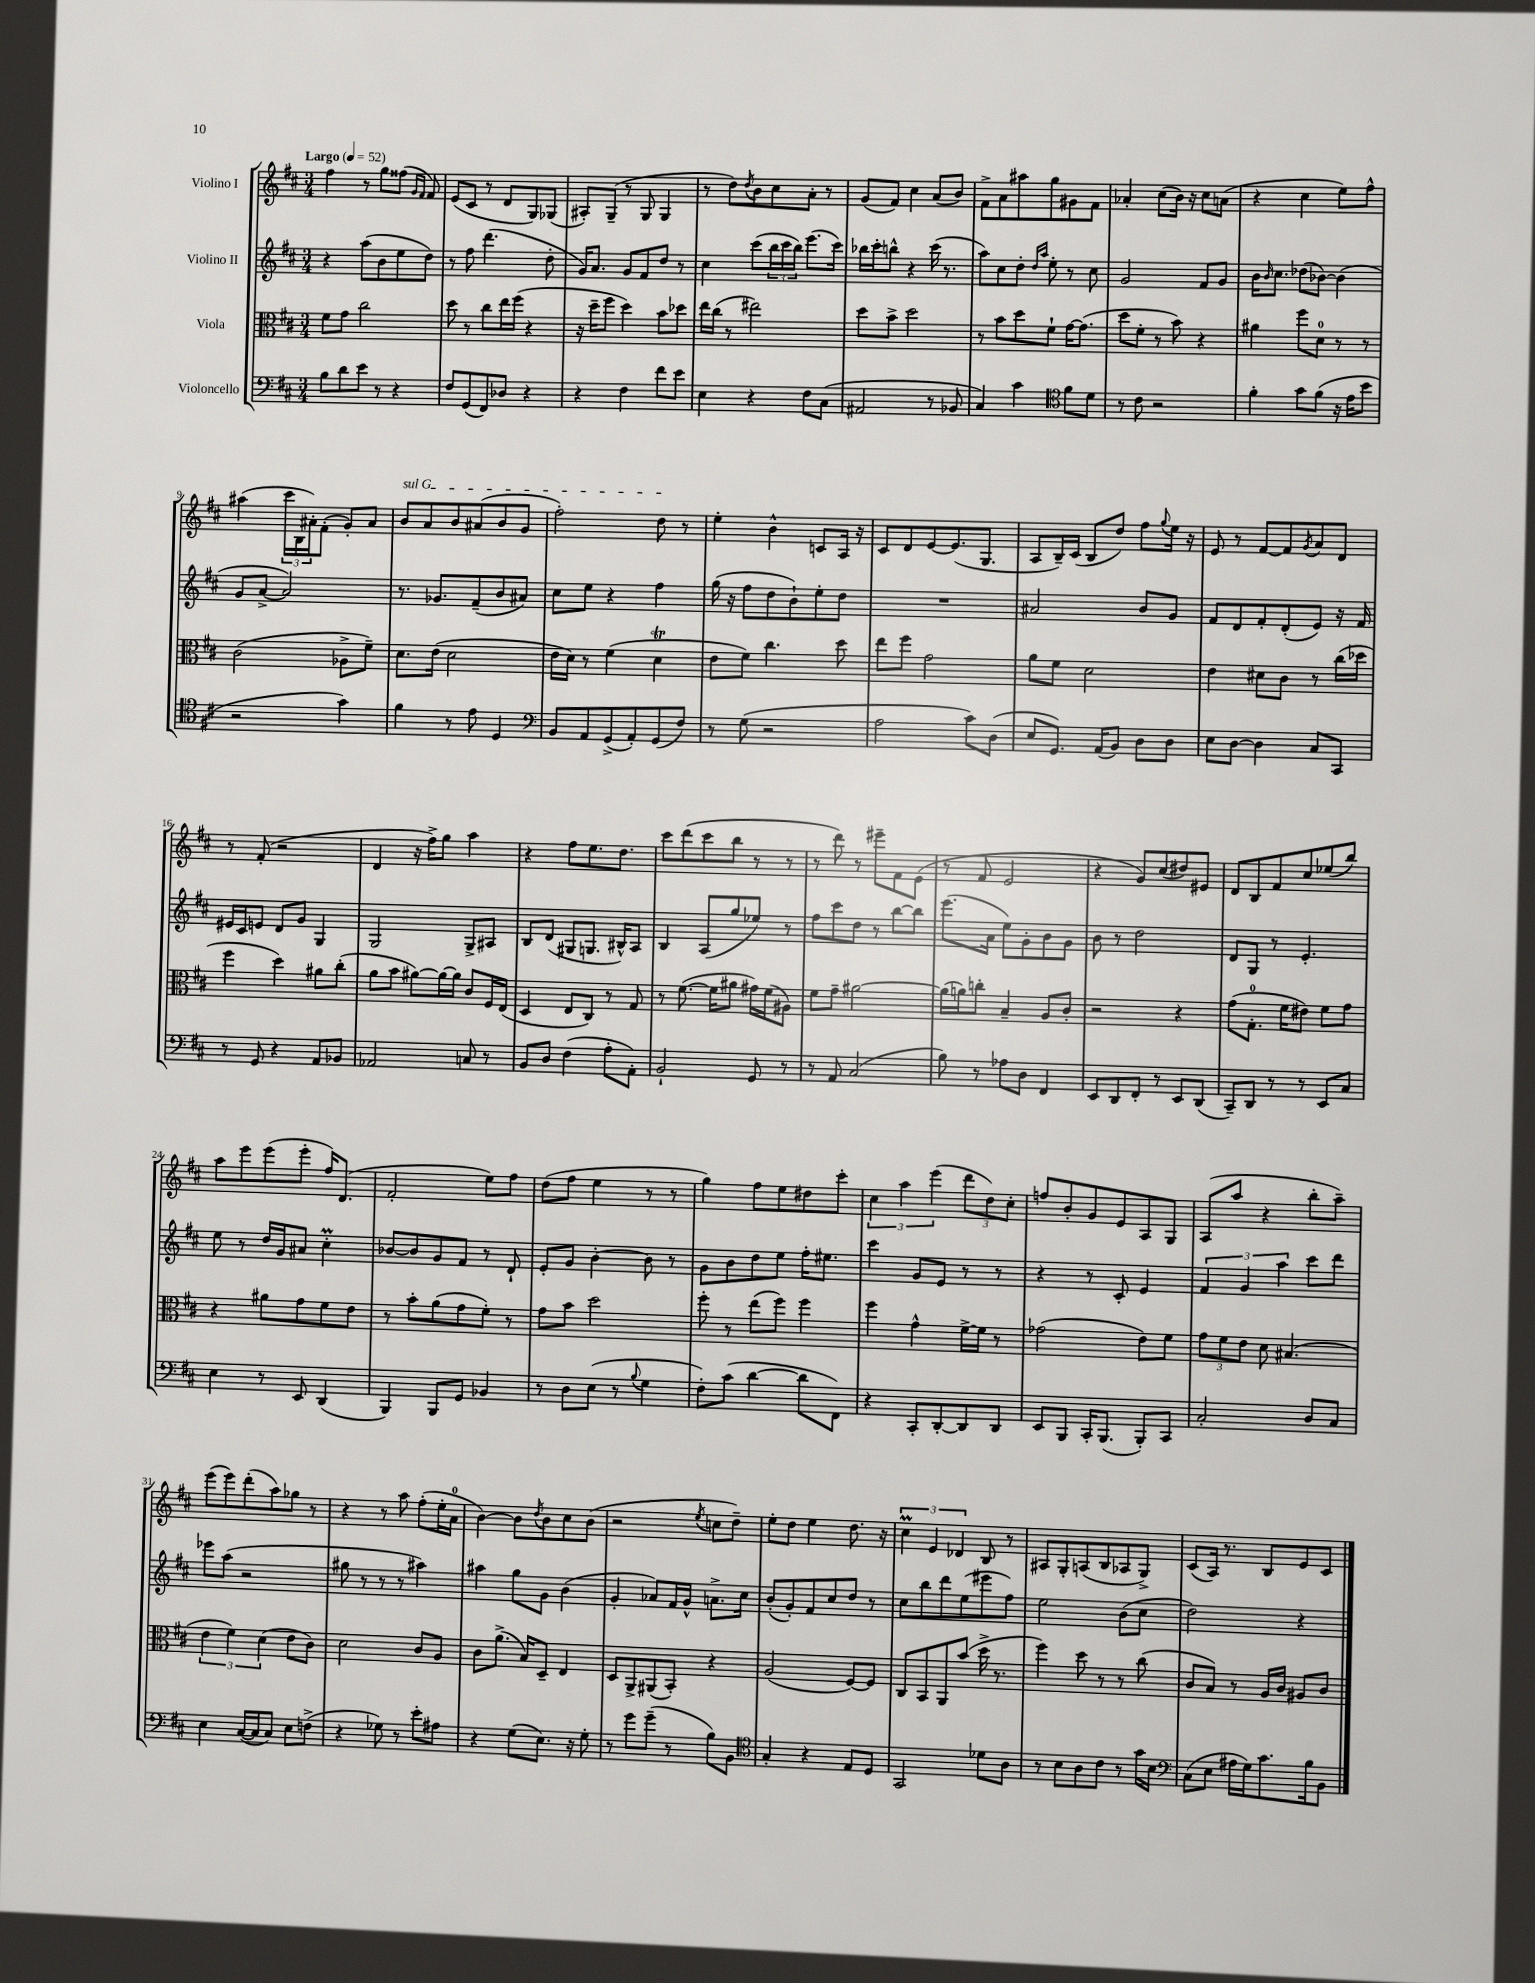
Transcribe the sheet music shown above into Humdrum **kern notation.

**kern	**kern	**kern	**kern
*staff4	*staff3	*staff2	*staff1
*clefF4	*clefC3	*clefG2	*clefG2
*k[f#c#]	*k[f#c#]	*k[f#c#]	*k[f#c#]
*M3/4	*M3/4	*M3/4	*M3/4
*MM52	*MM52	*MM52	*MM52
8B\L	8f#\L	4r	4ff#\
8d\	8g\J	.	.
8e\J	2cc#\	(8aa\L	8r
8r	.	8b\	8gg\L
4r	.	8ee\	(8ff##\J
.	.	.	16qqg/LL
.	.	.	16qqf#/JJ
.	.	8dd\J)	8f#/)
=	=	=	=
8F#/L	8dd\	8r	(8e/L
(8GG/	8r	8ff#\	8c#/J
8FF#/)	8cc#\L	(4.ddd\	8r
8D-/J	16ee\L	.	8d/L
.	(16ff#\JJ	.	.
4r	4r	.	8G/)
.	.	8dd'\	(8G-/J
=	=	=	=
4r	16r	16g/LK)	8A#'/L)
.	16dd~\LK	8.a/J	.
.	8ff#\J	.	(8G~/J
4F#\	4dd\)	8g/L	8r
.	.	8f#/	8G/
8f#\L	8b\L	8dd/J	4G/
8e\J	8dd-\J	8r	.
=	=	=	=
4E\	16ee\LL	4cc#\	8r
.	(16cc#\JJ	.	.
.	8r	.	8dd\L)
.	.	.	8qdd/
4r	2ee#\)	(8ccc#\L	8b\
.	.	24bb\L	8cc#\
.	.	24ccc#\	.
.	.	24bb\JJ)	.
8F#\L	.	(8.eee\L	8a'\J
(8C#\J	.	.	8r
.	.	16ccc#\Jk)	.
=	=	=	=
2AA#/	8dd\L	16bb-\LL	(8g/L
.	.	16ccc#'\J	.
.	8b^\J	8bb^^\J	8f#/J)
.	2dd\	4r	4cc#\
8r	.	(16ccc#\	(8a/L
.	.	8.r	.
8BB-/	.	.	8b/J)
=	=	=	=
4C#/)	8r	8aa\L)	8f#^\L
.	8b\L	8cc#\	8a\
4c#\	8dd\	8dd'\J	8aa#\
.	.	16qqdd/LL	.
.	.	16qqaa/JJ	.
.	8f#`\J	8ee'\	8gg\
*clefC4	*	*	*
8f#\L	[16g\LK	8r	8g#\
.	(8.g\]J	.	.
8d\J	.	8cc#\	8f#\J
=	=	=	=
8r	8dd\L	2g/	4a-'/
8c#\	8f#'\J	.	.
2r	8r	.	(8cc#\L
.	8b\)	.	16b\Jk)
.	.	.	16r
.	4r	8f#/L	8cc#\L
.	.	8g/J	(8a\J
=	=	=	=
4f#'\	4a#\	16b\LK	4r
.	.	16qqb/	.
.	.	8.cc#\J	.
8g\L	8ff#\L	(8dd-\L	4cc#\
(8f#\J	8d\J	[8b-\J)	.
16r	8r	(4b-\]	8ee\L)
16e\LK	.	.	.
8b\J	8r	.	8ff#^^\J
=	=	=	=
2r	(2c#\	8g/L	(4aa#\
.	.	[8a^/J	.
.	.	2a/])	24ccc#\LL
.	.	.	24B\
.	.	.	24a#'\J)
.	.	.	(8f#'\J
4g\)	8A-^\L	.	8g'/L)
.	8f#~\J)	.	8a#/J
=	=	=	=
4f#\	8.d\L	8.r	8b/L
.	.	.	8a/
.	(16e\Jk	8.g-/L	.
8r	2d\	.	8b/
8e\	.	(8f#~/	(8a#/
4D/	.	8b/	8b/
.	.	8a#/J)	8g/J
=	=	=	=
*clefF4	*	*	*
8BB/L	16e\LL	8cc#\L	2ff#'\)
.	16d\JJ)	.	.
8AA/	8r	8ee\J	.
(8GG^/	(4f#\	4r	.
8AA'/)	.	.	.
(8GG/	4d\	4ff#\	8dd\
8F#/J)	.	.	8r
=	=	=	=
8r	8e\L	(16gg\	4ee'\
.	.	16r	.
(8G\	8f#\J)	8ff#\L	.
2r	4.cc#\	8dd\	4b^^\
.	.	8b`\)	.
.	.	8ee'\	8c/L
.	8dd\	8dd\J	16A/Jk
.	.	.	16r
=	=	=	=
2A\	8ee\L	2.r	8c#/L
.	8ff#\J	.	8d/
.	2g\	.	[8e/
.	.	.	(8.e/]
8c#\L)	.	.	.
.	.	.	8.G/J
(8D\J	.	.	.
=	=	=	=
8E/L	8a\L	2a#/	8A/L
8.GG/J)	8f#\J	.	16B~/L)
.	.	.	(16c#/JJ
.	2d\	.	8B/L
(16AA/LK	.	.	.
8BB/J)	.	.	8dd/J)
8D\L	.	8b/L	8ff#\L
.	.	.	8qqgg/
8D\J	.	8g/J	16ee\Jk
.	.	.	16r
=	=	=	=
8E\L	4e\	8f#/L	8e/
[8D\J	.	8d/	8r
4D\]	8d#\L	8f#'/	[8f#/L
.	8c#\J	(8d'/	8f#/]
.	.	.	8qg/
8C#/L	8r	8e/J)	8a/
8CC#/J	(16cc#\LL	16r	8d/J
.	16dd-\JJ	16f#/	.
=	=	=	=
8r	4ff#\	16e#/LL	8r
.	.	16c#/J	.
8GG/	.	8e/J	(8f#'/
4r	4dd\)	8d/L	2r
.	.	8g/J	.
8AA/L	8a#\L	4G/	.
8BB-/J	(8cc#'\J	.	.
=	=	=	=
2AA-/	8a\L	2G/	4d/
.	8b\J	.	.
.	[8a#\L)	.	16r
.	.	.	16ff#^\LK)
.	16a#\_L	.	8gg\J
.	16a#\]JJ	.	.
8C/	8c#/L	8G^/L	4aa\
8r	16F#/L	8A#/J	.
.	(16E/JJ	.	.
=	=	=	=
8BB/L	4D/	8B/L	4r
8D/J	.	(8d/J	.
(4F#\	8E/L	8G#/L	8ff#\L
.	8C#/J)	8.G/J	8.ee\
8A'\L	8r	.	.
.	.	16B#^^/LK)	8.dd\J
8AA'\J)	8G/	8A/J	.
=	=	=	=
2BB`/	8r	4B/	8ccc#\L
.	([8.f#\	.	(8ddd\
.	.	(8A/L	8ccc#\
.	16f#\]LK	.	.
.	8a#\J	8gg/	8bb\J
8GG/	16g#\LL)	8ee-/J)	8r
.	(16f#\J	.	.
8r	8A#\J)	8r	8r
=	=	=	=
8r	8f#\L	8ff#\L	8r
8AA/	8g~\J	8ccc#\	8ddd\)
(2C#/	[2a#\	8dd\J	8r
.	.	8r	8eee#~\L
.	.	[8bb\L	8f#\
.	.	8bb\]J	(8e\J
=	=	=	=
8B\)	(16a#\]LL	(8.eee\L	8r
.	16a\J)	.	.
8r	8cc'\J	.	8f#/
.	.	16a\Jk	.
8A-\L	4B~/	8ee\L)	2e/
8D\J	.	8g'\	.
4FF#/	8A/L	8b\	.
.	8c#'/J	8g\J	.
=	=	=	=
8EE/L	2r	8b\	4r
8DD/	.	8r	.
8FF#'/J	.	2dd\	8g/L)
8r	.	.	(8cc#/
8EE/L	4r	.	8dd#/)
(8DD/J	.	.	8e#/J
=	=	=	=
8CC#~/L)	(8g\L	8d/L	8d/L
8DD/J	8.G'\J	8G/J	8B/
8r	.	8r	8f#/
.	16f#\LK	.	.
8r	8e#\J)	4.e'/	8cc#/
8EE/L	8f#\L	.	(8ee-/
8C#/J	8g\J	.	8bb/J)
=	=	=	=
4E\	4r	8ee\	8aa\L
.	.	8r	8eee\
8r	8a#\L	16dd/LL	(8eee\
.	.	16g/J	.
8EE/	8g\	8a#/J	8eee'\J
(4DD/	8f#\	4cc#'\	16ff#/LK)
.	.	.	(8.d/J
.	8e\J	.	.
=	=	=	=
4BBB/)	8r	[8b-/L	2f#'/
.	8b'\L	8b-/]	.
8BBB/L	(8a\	8g/	.
8GG/J	8g\	8f#/J	.
4BB-/	8f#'\J)	8r	8ee\L)
.	8r	8d`/	8ff#\J
=	=	=	=
8r	8g\L	8e'/L	(8dd\L
8D\L	8b\J	8g/J	8ff#\J
(8E\J	2dd\	[4b'\	4ee\
8r	.	.	.
8qqB/	.	.	.
4G\	.	8b\]	8r
.	.	8r	8r
=	=	=	=
8F#'\L)	8ff#'\	8g\L	4gg\)
(8c#\J	8r	8b\	.
[4d\	(8ee\L	8dd\	8ff#\L
.	8ff#\J)	8ee\J	8ee\
8d\]L	4ff#\	16ff#'\LK	8dd#\
.	.	8.ee#\J	.
8FF#\J)	.	.	8ccc#'\J
=	=	=	=
4r	4ff#\	4ccc#\	6cc#\
.	.	.	6aa\
8CC#'/L	4g^^\	8g/L	.
.	.	.	(6eee\
[8DD'/	.	8e/J	.
8DD/]	[16f#^\LL	8r	12ddd\L
.	16f#\]JJ	.	.
.	.	.	12dd\)
8DD/J	8r	8r	.
.	.	.	12cc#'\J
=	=	=	=
8EE/L	(2g-\	4r	8ff/L
8BBB/J	.	.	8b'/
16CC#'/LK	.	8r	8g/
(8.BBB/J	.	.	.
.	.	8c#'/	8e/
8BBB'/L)	8e\L)	4e/	8A/
8CC#/J	8f#\J	.	8G/J
=	=	=	=
2C#'/	12g\L	6f#/	(8A/L
.	12f#\	.	.
.	.	.	8aa/J
.	12e\J	6g/	.
.	8d\	.	4r
.	.	6aa\	.
.	(4.B#/	.	.
8D/L	.	8ccc#\L	8bb'\L
8C#/J	.	8ddd\J	8aa~\J)
=	=	=	=
4E\	6e\	8eee-\L	(8eee\L
.	.	(8aa\J	8eee\)
.	6f#\)	.	.
([16C#/LL	.	2r	(8ddd'\
16C#/]J	.	.	.
.	(6d\	.	.
8C#/J)	.	.	8aa\)
8E\L	8e\L	.	8gg-\J
(8F^\J	8c#\J)	.	8r
=	=	=	=
4r	2d\	8gg#\	4r
.	.	8r	.
8G-\)	.	8r	8r
8r	.	8r	8aa\
8e'\L	8c#/L	4aa#\)	(8ff#'\L
8A#\J	8A/J	.	16ee'\L
.	.	.	16a\JJ
=	=	=	=
4r	8c#\L	4aa#\	[4b\)
.	(8.a^\J	.	.
(8G\L	.	8gg\L	8b\]L
.	16B/LK)	.	.
.	.	.	8qdd/
8.E\J)	8D~/J	8g\J	8b\
.	4E/	(4b\	8cc#\
16r	.	.	.
8G'\	.	.	(8b\J
=	=	=	=
8r	8D/L	4g'/	2r
8g\L	8AA^/	.	.
(8g~\J	(8AA#/	8a-/L)	.
8r	8BB'/J)	16f#/L	.
.	.	16g^^/JJ	.
.	.	.	8qee/
8B\L)	4r	8.a^\L	8cc\L
8BB\J	.	.	8dd~\J)
.	.	16cc#\Jk	.
=	=	=	=
*clefC4	*	*	*
4G'/	(2A/	(8b'/L	8ee'\L
.	.	8g'/)	8dd\J
4r	.	8f#/	4ee\
.	.	8cc#/	.
8E/L	[8F#/L)	8dd/J	8.dd\
8D/J	8F#/]J	8r	.
.	.	.	16r
=	=	=	=
2GG/	8C#/L	8cc#\L	6cc#\
.	8BB/	8bb\	.
.	.	.	6e/
.	8AA/	8ddd\	.
.	.	.	6d-/
.	(8b/J	(8ee\	.
8d-\L	16dd^\	8eee#\	8B/
.	8.r	.	.
8A\J	.	8ff#\J)	8r
=	=	=	=
8r	4ff#\)	2ee\	8A#/L
8B\L	.	.	8G'/
8A\	8dd\	.	(8A/
8c#\J	8r	.	8B/
8r	8r	(8b\L	8A-/
16g\LL	(8cc#\	8cc#\J	8G^/J)
16B\JJ	.	.	.
=	=	=	=
*clefF4	*	*	*
(8C#\L	8c#/L	2dd\)	(8c#/L
8E\J	8B/J)	.	16A/Jk)
.	.	.	8.r
16A#\LL	8r	.	.
16G\J)	.	.	.
8.c#\	16A/LL	.	8B/L
.	16c#/JJ	.	.
.	8A#/L	4r	8e/
16B\k	.	.	.
8BB\J	8c#/J	.	8c#/J
==	==	==	==
*-	*-	*-	*-
